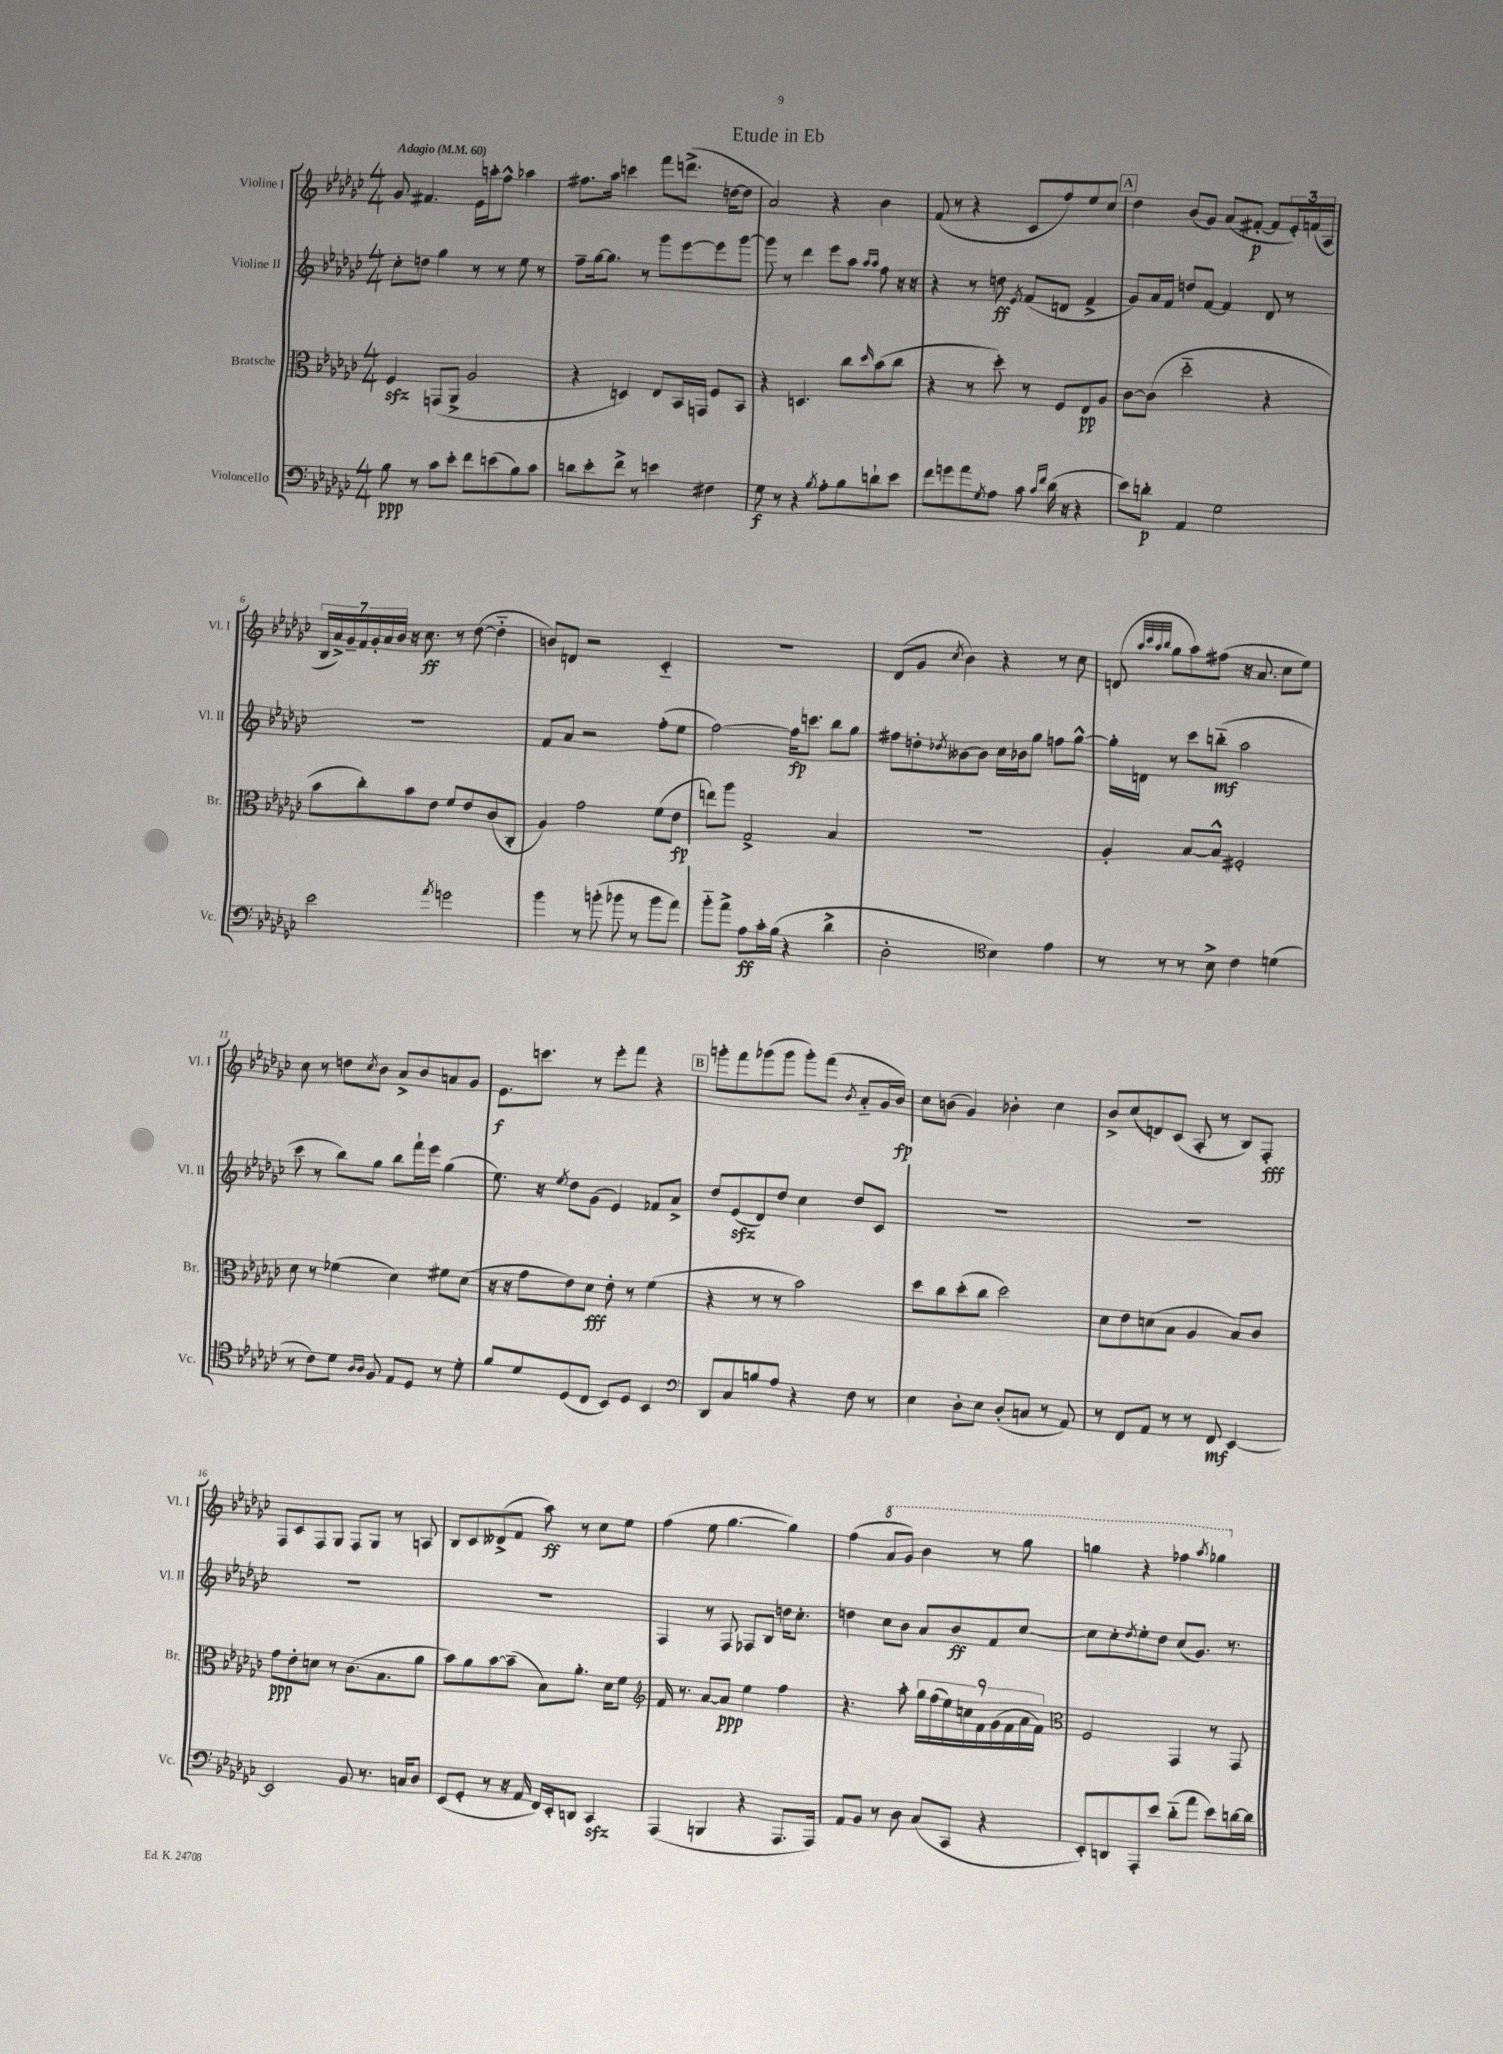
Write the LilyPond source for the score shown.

\header { title = "Etude in Eb" }
<<
\new StaffGroup <<
\new Staff = "s0" \with { instrumentName = "Violine I" shortInstrumentName = "Vl. I" } {
    \clef treble \key ges \major \numericTimeSignature \time 4/4 \tempo "Adagio" 4 = 60
    ges'8 fis'4. ees'16 a''16-. f''8-^ aes''4 |
    fis''8. aes''16 c'''4 f'''8 d'''8.->( d''16~ d''8 |
    aes'2) r4 bes'4 |
    f'8( r8 r4 ces'8 f''8) ees''8 ces''8 |
    \mark \markup { \box "A" } des''4 bes'8( ges'8) aes'8( fis'8~-.\p fis'8 \tuplet 3/2 { ees'16-.) f'16( aes16 } |
    \tuplet 7/4 { bes16 aes'16->) ges'16-- f'16 ges'16-. aes'16 bes'16 } r16 ces''8.\ff r8 des''8~( des''4-_ |
    b'8) d'8 r2 ces'4-_ |
    R1 |
    des'8( ges'8 \acciaccatura { ces''8 } bes'4) r4 r8 ces''8 |
    d'8( \grace { aes''32 ces'''32 aes''32 bes''32 } ges''8 aes''8) fis''8( r16 aes'8. ces''8 ees''8) |
    ces''8 r8 d''8 \acciaccatura { ces''8 } bes'8 aes'8-> bes'8 a'8 ges'8 |
    ees'8.\f c'''8. r8 ees'''8-. f'''8 r4 |
    \mark \markup { \box "B" } g'''8-. f'''8 ges'''8( ges'''8 ges'''8-.) f'''8( \acciaccatura { bes'8 } aes'8-_ ges'16 bes'16\fp) |
    ces''8 b'8( ges'4) bes'4-. ces''4 |
    bes'8-> ces''8( d'8) ces'8( aes8-. r8 bes8) f8-.\fff |
    f8 ces'8 f8 ges8 f8 ges8 r8 a8 |
    bes8 ces'8 deses'8->( f'8 aes''8\ff) r8 ces''8 ees''8 |
    f''4( ees''8 ges''4.~ ges''4) |
    f''4( \ottava #1 aes''8 ges''8) bes''4 r8 ges'''8 |
    g'''4 r4 fes'''4 \acciaccatura { aes'''8 } ges'''4 \ottava #0 \bar "|." |
}
\new Staff = "s1" \with { instrumentName = "Violine II" shortInstrumentName = "Vl. II" } {
    \clef treble \key ges \major \numericTimeSignature \time 4/4
    ces''8-. d''8 ges''4 r8 r8 ees''8 r8 |
    f''8-- ges''16~ ges''8. r8 ges'''8 ees'''8~ ees'''8 ges'''8~ |
    ges'''8 r8 des'''4 ees'''8 aes''8 \grace { aes''16 aes''16 } f''8 r16 r16 |
    r4 r8 d''8\ff \acciaccatura { ees'8 } f'8( d'8 f'4-> |
    \mark \markup { \box "A" } ges'8) aes'16 f'16 d''8 f'8~ f'4 des'8 r8 |
    R1 |
    f'8 aes'8 r2 f''8-.( ees''8 |
    f''2~) f''16\fp c'''8. bes''8 ges''8 |
    fis''8 d''8-. \acciaccatura { des''8 } beses'8~ beses'8 ces''16 bes'16 ges''8 f''8 ges''8~-^ |
    ges''16-. d'16 r8 ces'''8 b''8-_\mf( aes''2 |
    ces'''8 r8 bes''8) ges''8 bes''8 f'''16-! ees'''16 ges''4( |
    ees''8.) r16 \acciaccatura { ees''8 } des''8 ges'8( ees'4) fes'8 aes'8-> |
    \mark \markup { \box "B" } des''8 ees'8\sfz( des'8) des''8 ces''4 des''8 ces'8 |
    R1 |
    R1 |
    R1 |
    R1 |
    f4 r8 f8 fes8 bes8 d''16 ces''8.-. |
    d''4 ces''8 bes'8 aes'8 bes'8\ff f'8 ces''8~ |
    ces''8 ces''8-. \acciaccatura { des''8 } ees''8-. des''8 ces''8( ges'8.) r8. \bar "|." |
}
\new Staff = "s2" \with { instrumentName = "Bratsche" shortInstrumentName = "Br." } {
    \clef alto \key ges \major \numericTimeSignature \time 4/4
    f4\sfz g,8( aes,8-> aes2 |
    r4 d4) ees8 bes,16 g,16 f8 bes,8 |
    r4 d4. ces''8 \grace { des''16 } bes'8( ces''8 |
    r4 r8 des''8-.) r8 f8 ees8\pp aes8 |
    \mark \markup { \box "A" } ces'8~ ces'8( des''2-_ r4 |
    bes'8 ces''8-.) bes'8 ees'8 f'8 ees'8 ces'8( ces8-. |
    aes4) ges'2 f'8( ees'8\fp |
    e''8) aes''8 ges2-> bes4 |
    R1 |
    aes4-. bes8~ bes8-^ fis2-. |
    des'8 r8 fes'4( des'4) fis'8 des'8( |
    r16 r16 ges'8 ees'8) des'8\fff ees'8-. r8 f'4( |
    \mark \markup { \box "B" } r4 r8 r8 bes'2) |
    des''8 ces''8 des''8-.( ces''8 des''2) |
    des'8 ees'8 d'8( bes8 aes4 bes8) ces'8 |
    ges'8\ppp ees'8-. d'8 r8 ces'8.( bes8. aes'8 |
    bes'8) aes'8 bes'8~ bes'8--( bes8) aes'8.-. des'16 f'8 |
    \clef treble f'16 r8. aes'8~ aes'8\ppp ees''4 f''4 |
    r4. aes''8-. \tuplet 9/8 { ges''16 f''16( ees''16) c''16 f'16 ges'16( f'16 aes'16 f'16) } |
    \clef alto f2 ges,4 r8 ges,8 \bar "|." |
}
\new Staff = "s3" \with { instrumentName = "Violoncello" shortInstrumentName = "Vc." } {
    \clef bass \key ges \major \numericTimeSignature \time 4/4
    bes8\ppp r8 ces'8 ees'8-. f'8 e'8( bes8) ces'8 |
    d'8 ees'8-. f'8-> r8 e'4 fis4 |
    ges8\f r8 r4 \acciaccatura { bes8 } aes8-. bes8 d'8-! ees'8 |
    f'8 g'8 aes'8 \acciaccatura { ges8 } aes8 ces'8 \grace { ces'16 f'16 } des'16( r16 r4 |
    \mark \markup { \box "A" } ees'8) d'8-.\p aes,4 ges2 |
    ees'2 \acciaccatura { aes'8 } g'2 |
    bes'4 r8 b'8-.( bes'8 r8 bes'8 aes'8) |
    bes'8-_ aes'8-> aes8\ff ces'16-. bes16( r4 des'4-> |
    des2-. \clef tenor bes4) ees'4 |
    r8 r8 r8 bes8-> ces'4 d'4( |
    r8 ces'8) des'8 \grace { aes16 aes16 } f8 ees8 des8 r8 des'8-. |
    f'8 des'8 des8( ces8 bes,8) des8 bes,4 |
    \mark \markup { \box "B" } \clef bass des,8 ces8 b8 aes8 r4 f8 r8 |
    ees4 des8-. ees8 des8-.( c8 r8 aes,8) |
    r8 f,8 aes,8 r8 r8 f,8\mf ees,4~ |
    ees,2 bes,8 r8. c16 des8 |
    ees,8( ges,8-. r8 r16 aes,16 f,16) ees,16-. d,8 ces,4\sfz |
    aes,,4( b,,4 r4 aes,,8. aes,,16) |
    aes,8 bes,8 r8 des8 ces8( ces,8 r4 |
    ees,8-.) d,8 aes,,8-. ees'8 des'8-_( aes'8 ees'8) d'16~ d'16 \bar "|." |
}
>>
>>
